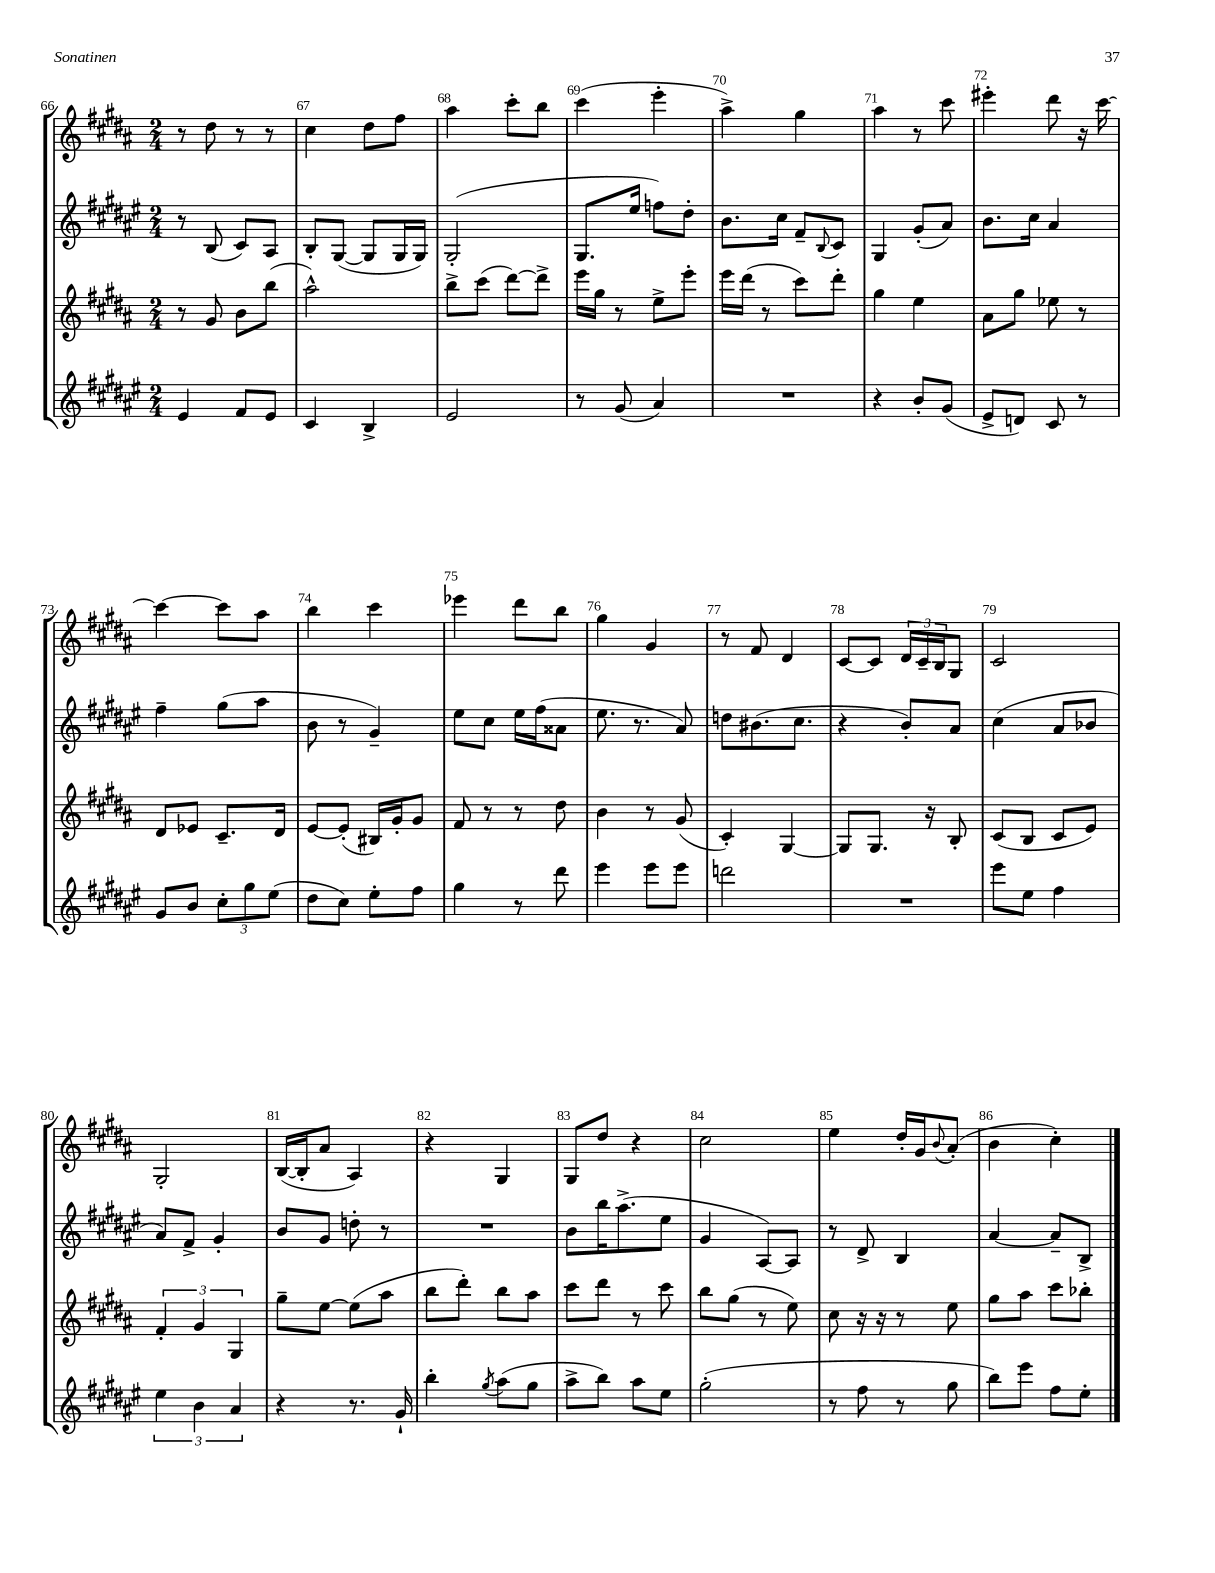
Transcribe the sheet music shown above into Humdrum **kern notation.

**kern	**kern	**kern	**kern
*staff4	*staff3	*staff2	*staff1
*clefG2	*clefG2	*clefG2	*clefG2
*k[f#c#g#d#a#e#]	*k[f#c#g#d#a#]	*k[f#c#g#d#a#e#]	*k[f#c#g#d#a#]
*M2/4	*M2/4	*M2/4	*M2/4
4e#/	8r	8r	8r
.	8g#/	(8B/	8dd#\
8f#/L	8b\L	8c#/L)	8r
8e#/J	(8bb\J	8A#/J	8r
=	=	=	=
4c#/	2aa#^^\)	8B'/L	4cc#\
.	.	([8G#/J	.
4B^/	.	8G#/]L	8dd#\L
.	.	16G#/L	8ff#\J
.	.	16G#/JJ)	.
=	=	=	=
2e#/	8bb^\L	(2G#'/	4aa#\
.	(8ccc#\J	.	.
.	[8ddd#\L)	.	8ccc#'\L
.	8ddd#^\]J	.	8bb\J
=	=	=	=
8r	16eee\LL	8.G#/L	(4ccc#\
.	16gg#\JJ	.	.
(8g#/	8r	.	.
.	.	16ee#/Jk	.
4a#/)	8ee^\L	8ff\L)	4eee'\
.	8eee'\J	8dd#'\J	.
=	=	=	=
2r	16eee\LL	8.b\L	4aa#^\)
.	(16ddd#\JJ	.	.
.	8r	.	.
.	.	16cc#\Jk	.
.	8ccc#\L)	8f#~/L	4gg#\
.	.	8qqB/	.
.	8ddd#'\J	8c#/J	.
=	=	=	=
4r	4gg#\	4G#/	4aa#\
8b'/L	4ee\	(8g#'/L	8r
(8g#/J	.	8a#/J)	8ccc#\
=	=	=	=
8e#^/L	8a#\L	8.b\L	4eee#'\
8d/J)	8gg#\J	.	.
.	.	16cc#\Jk	.
8c#/	8ee-\	4a#/	8ddd#\
8r	8r	.	16r
.	.	.	[16ccc#\
=	=	=	=
8g#/L	8d#/L	4ff#~\	4ccc#\_
8b/J	8e-/J	.	.
12cc#'\L	8.c#~/L	(8gg#\L	8ccc#\]L
12gg#\	.	.	.
.	.	8aa#\J	8aa#\J
(12ee#\J	.	.	.
.	16d#/Jk	.	.
=	=	=	=
8dd#\L	[8e/L	8b\	4bb\
8cc#\J)	(8e'/]J	8r	.
8ee#'\L	16B#/LL)	4g#~/)	4ccc#\
.	16g#'/J	.	.
8ff#\J	8g#/J	.	.
=	=	=	=
4gg#\	8f#/	8ee#\L	4eee-\
.	8r	8cc#\J	.
8r	8r	16ee#\LL	8ddd#\L
.	.	(16ff#\J	.
8ddd#\	8dd#\	8a##\J	8bb\J
=	=	=	=
4eee#\	4b\	8.ee#\	4gg#\
.	.	8.r	.
8eee#\L	8r	.	4g#/
8eee#\J	(8g#/	8a#/)	.
=	=	=	=
2ddd\	4c#'/)	8dd\L	8r
.	.	(8.b#\	8f#/
.	[4G#/	.	4d#/
.	.	8.cc#\J	.
=	=	=	=
2r	8G#/]L	4r	[8c#/L
.	8.G#/J	.	8c#/]J
.	.	8b'/L)	24d#/LL
.	.	.	24c#~/
.	16r	.	.
.	.	.	24B/J
.	8B'/	8a#/J	8G#/J
=	=	=	=
8eee#\L	(8c#/L	(4cc#\	2c#/
8ee#\J	8B/J	.	.
4ff#\	8c#/L	8a#/L	.
.	8e/J)	8b-/J	.
=	=	=	=
6ee#\	6f#'/	8a#/L)	2G#'/
.	.	8f#^/J	.
6b\	6g#/	.	.
.	.	4g#'/	.
6a#/	6G#/	.	.
=	=	=	=
4r	8gg#~\L	8b/L	([16B/LL
.	.	.	16B'/]J
.	[8ee\J	8g#/J	8a#/J
8.r	(8ee\]L	8dd'\	4A#/)
.	8aa#\J	8r	.
16g#`/	.	.	.
=	=	=	=
4bb'\	8bb\L	2r	4r
.	8ddd#'\J)	.	.
8qgg#/	.	.	.
(8aa#\L	8bb\L	.	4G#/
8gg#\J	8aa#\J	.	.
=	=	=	=
8aa#^\L	8ccc#\L	8b\L	8G#/L
8bb\J)	8ddd#\J	16bb\K	8dd#/J
.	.	(8.aa#^\	.
8aa#\L	8r	.	4r
8ee#\J	8ccc#\	8ee#\J	.
=	=	=	=
(2gg#'\	8bb\L	4g#/	2cc#\
.	(8gg#\J	.	.
.	8r	[8A#/L)	.
.	8ee\)	8A#/]J	.
=	=	=	=
8r	8cc#\	8r	4ee\
8ff#\	16r	8d#^/	.
.	16r	.	.
8r	8r	4B/	16dd#'/LL
.	.	.	16g#/J
.	.	.	8qqb/
8gg#\	8ee\	.	(8a#'/J
=	=	=	=
8bb\L)	8gg#\L	[4a#/	4b\
8eee#\J	8aa#\J	.	.
8ff#\L	8ccc#\L	8a#~/]L	4cc#'\)
8ee#'\J	8bb-'\J	8B^/J	.
==	==	==	==
*-	*-	*-	*-
